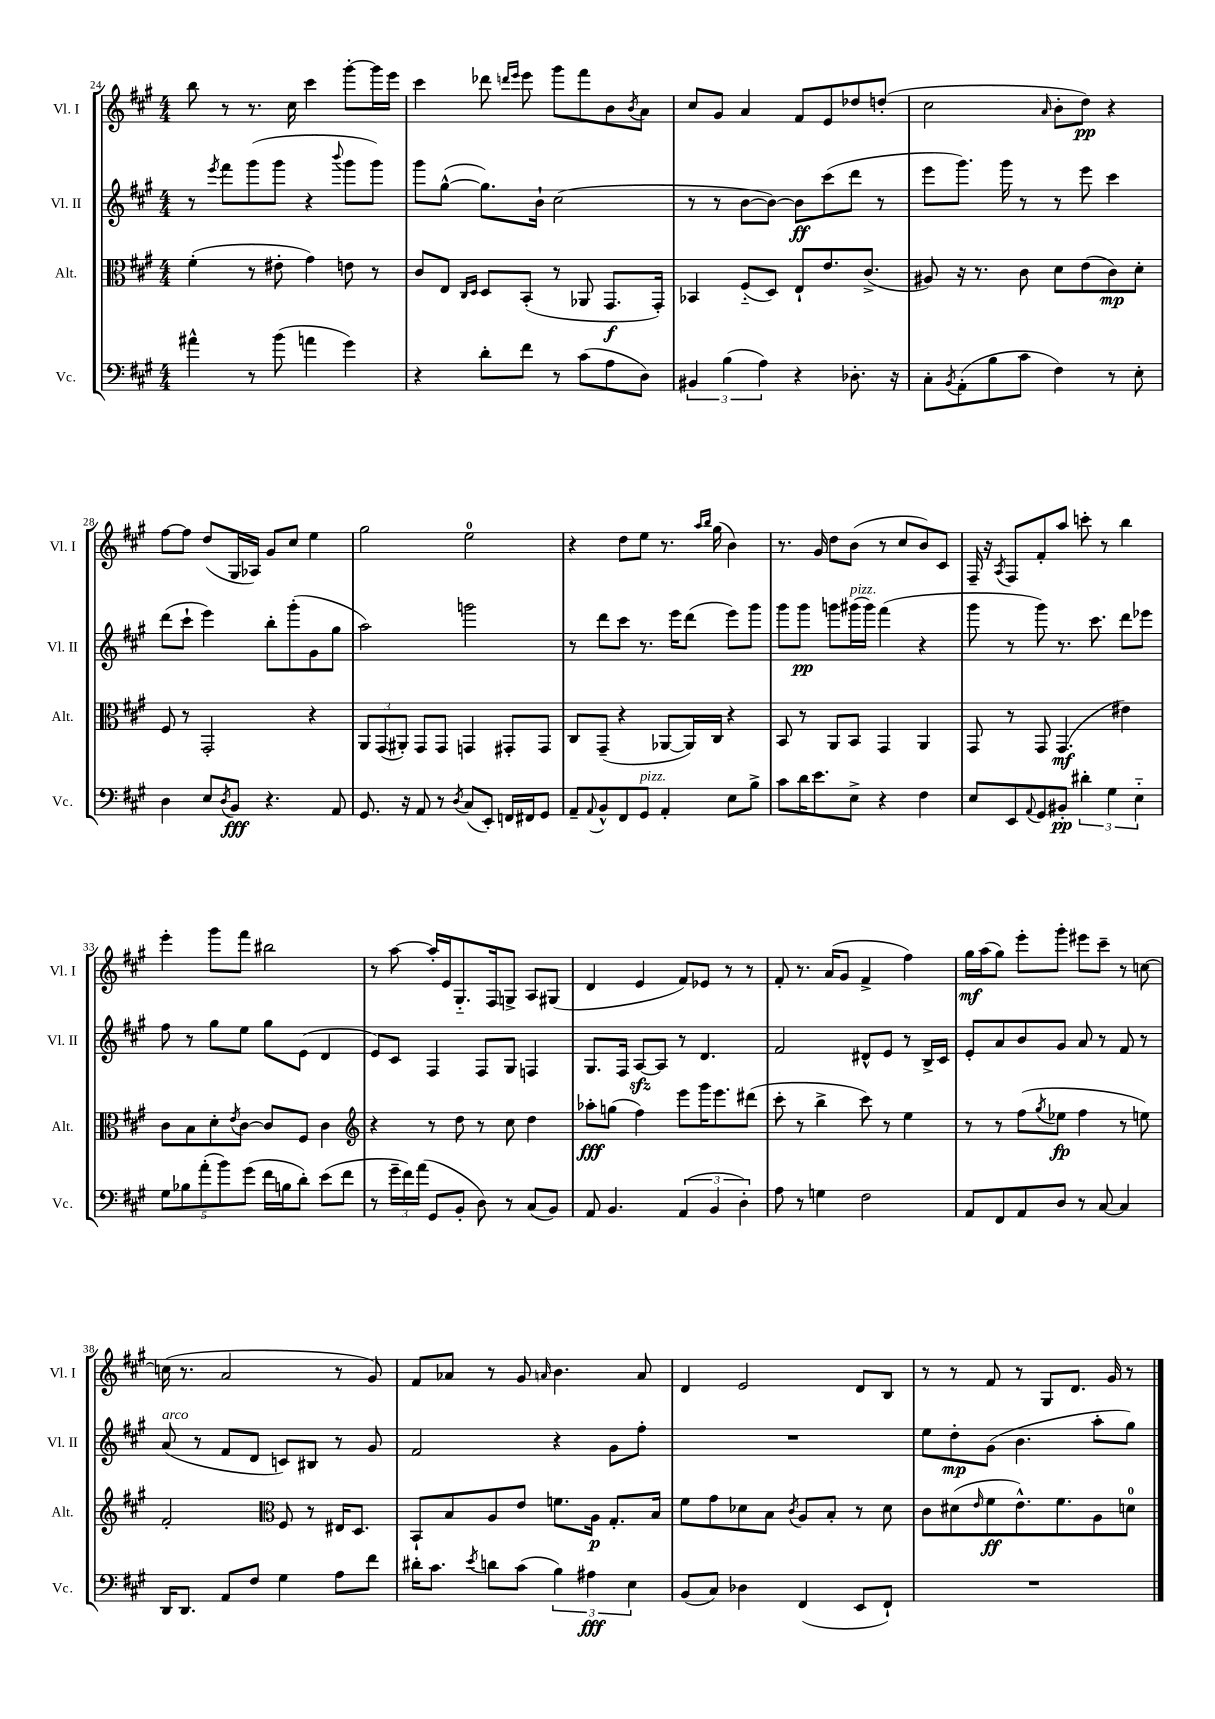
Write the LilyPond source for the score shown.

<<
\new StaffGroup <<
\new Staff = "s0" \with { instrumentName = "Vl. I" shortInstrumentName = "Vl. I" } {
    \clef treble \key a \major \numericTimeSignature \time 4/4
    b''8 r8 r8. cis''16 cis'''4 gis'''8~-. gis'''16 e'''16 |
    cis'''4 des'''8 \grace { d'''16 e'''16 } e'''8 gis'''8 fis'''8 b'8 \acciaccatura { b'8 } a'8 |
    cis''8 gis'8 a'4 fis'8 e'8 des''8 d''8-.( |
    cis''2 \grace { a'16 } b'8-. d''8\pp) r4 |
    fis''8~ fis''8 d''8( gis16 aes16) gis'8 cis''8 e''4 |
    gis''2 e''2-0 |
    r4 d''8 e''8 r8. \grace { a''16 b''16 } gis''16( b'4) |
    r8. gis'16 d''8 b'8( r8 cis''8 b'8) cis'8 |
    fis16-- r16 \acciaccatura { a8 } fis8 fis'8-. a''8 c'''8-. r8 b''4 |
    e'''4-. gis'''8 fis'''8 bis''2 |
    r8 a''8~ a''16-. e'16 gis8.-_ fis16 g8-> a8 gis8( |
    d'4 e'4 fis'8) ees'8 r8 r8 |
    fis'8-. r8. a'16( gis'8 fis'4-> fis''4) |
    gis''16\mf a''16( gis''8) e'''8-. gis'''8-. eis'''8 cis'''8-- r8 c''8~ |
    c''16( r8. a'2 r8 gis'8) |
    fis'8 aes'8 r8 gis'8 \grace { a'16 } b'4. a'8 |
    d'4 e'2 d'8 b8 |
    r8 r8 fis'8 r8 gis8 d'8. gis'16 r8 \bar "|." |
}
\new Staff = "s1" \with { instrumentName = "Vl. II" shortInstrumentName = "Vl. II" } {
    \clef treble \key a \major \numericTimeSignature \time 4/4
    r8 \acciaccatura { e'''8 } fis'''8 gis'''8( gis'''8 r4 \appoggiatura { b'''8 } gis'''8 gis'''8) |
    gis'''8 gis''8~-^( gis''8.) b'16-! cis''2( |
    r8 r8 b'8~ b'8~) b'8\ff cis'''8( d'''8 r8 |
    e'''8 gis'''8.) gis'''16 r8 r8 e'''8 cis'''4 |
    d'''8( cis'''8-! e'''4) b''8-. gis'''8-.( gis'8 gis''8 |
    a''2) g'''2 |
    r8 d'''8 cis'''8 r8. e'''16 d'''8( e'''8) gis'''8 |
    gis'''8 gis'''8\pp g'''8 gis'''16^\markup { \italic "pizz." }( gis'''16) fis'''4( r4 |
    gis'''8 r8 gis'''8) r8. cis'''8. d'''8 ees'''8 |
    fis''8 r8 gis''8 e''8 gis''8 e'8( d'4 |
    e'8) cis'8 fis4 fis8 gis8 f4 |
    gis8. fis16 a8~\sfz a8 r8 d'4. |
    fis'2 dis'8-^ e'8 r8 b16-> cis'16 |
    e'8-. a'8 b'8 gis'8 a'8 r8 fis'8 r8 |
    a'8^\markup { \italic "arco" }( r8 fis'8 d'8 c'8) bis8 r8 gis'8 |
    fis'2 r4 gis'8 fis''8-. |
    R1 |
    e''8 d''8-.\mp gis'8( b'4. a''8-. gis''8) \bar "|." |
}
\new Staff = "s2" \with { instrumentName = "Alt." shortInstrumentName = "Alt." } {
    \clef alto \key a \major \numericTimeSignature \time 4/4
    fis'4-.( r8 eis'8-. gis'4) e'8 r8 |
    cis'8 e8 \grace { cis16 d16 } d8 b,8-.( r8 aes,8 gis,8.\f gis,16-.) |
    bes,4 fis8-_( d8) e8-! e'8. cis'8.->( |
    ais8) r16 r8. cis'8 d'8 e'8( cis'8\mp) d'8-. |
    fis8 r8 gis,2-. r4 |
    \tuplet 3/2 { a,8 gis,8( ais,8-.) } gis,8 gis,8 g,4 gis,8-. gis,8 |
    cis8 gis,8--( r4 aes,8~ aes,16) cis16 r4 |
    b,8 r8 a,8 b,8 gis,4 a,4 |
    gis,8 r8 gis,8 gis,4.\mf( eis'4) |
    cis'8 b8 d'8-. \acciaccatura { e'8 } cis'8~ cis'8 fis8 cis'4 |
    \clef treble r4 r8 d''8 r8 cis''8 d''4 |
    aes''8-.\fff g''8( fis''4) e'''8 gis'''16 e'''8. dis'''8( |
    cis'''8-. r8 b''4-> cis'''8) r8 e''4 |
    r8 r8 fis''8( \acciaccatura { gis''8 } ees''8\fp fis''4 r8 e''8) |
    fis'2-. \clef alto fis8 r8 eis16 d8. |
    b,8-! b8 a8 e'8 f'8. a16\p gis8.-. b16 |
    fis'8 gis'8 des'8 b8 \acciaccatura { cis'8 } a8 b8-. r8 des'8 |
    cis'8 dis'8( \grace { e'16 } fis'8\ff e'8.-^) fis'8. a8 d'8-0 \bar "|." |
}
\new Staff = "s3" \with { instrumentName = "Vc." shortInstrumentName = "Vc." } {
    \clef bass \key a \major \numericTimeSignature \time 4/4
    ais'4-^ r8 b'8( a'4 gis'4) |
    r4 d'8-. fis'8 r8 cis'8( a8 d8) |
    \tuplet 3/2 { bis,4 b4( a4) } r4 des8.-. r16 |
    cis8-. \acciaccatura { b,8 } a,8-.( b8 cis'8 fis4) r8 e8-. |
    d4 e8 \acciaccatura { d8 } b,8\fff r4. a,8 |
    gis,8. r16 a,8 r8 \acciaccatura { d8 } cis8( e,8-.) f,16 fis,16 gis,8 |
    a,8-- \appoggiatura { a,8 } b,8-^ fis,8 gis,8^\markup { \italic "pizz." } a,4-. e8 b8-> |
    cis'8 d'16 e'8. e8-> r4 fis4 |
    e8 e,8 \appoggiatura { a,8 } gis,8 bis,8-.\pp \tuplet 3/2 { dis'4-. gis4 e4-_ } |
    \tuplet 5/4 { gis8 bes8 a'8-.( b'8) gis'8( } fis'16 b16 d'8-.) e'8( fis'8 |
    r8 \tuplet 3/2 { gis'16-- fis'16) a'16( } gis,8 b,8-. d8) r8 cis8( b,8) |
    a,8 b,4. \tuplet 3/2 { a,4( b,4 d4-.) } |
    a8 r8 g4 fis2 |
    a,8 fis,8 a,8 d8 r8 cis8~ cis4 |
    d,16 d,8. a,8 fis8 gis4 a8 fis'8 |
    dis'16-. cis'8. \acciaccatura { e'8 } d'8 cis'8( \tuplet 3/2 { b4) ais4\fff e4 } |
    b,8( cis8) des4 fis,4( e,8 fis,8-!) |
    R1 \bar "|." |
}
>>
>>
\layout { \context { \Score currentBarNumber = #24 } }
